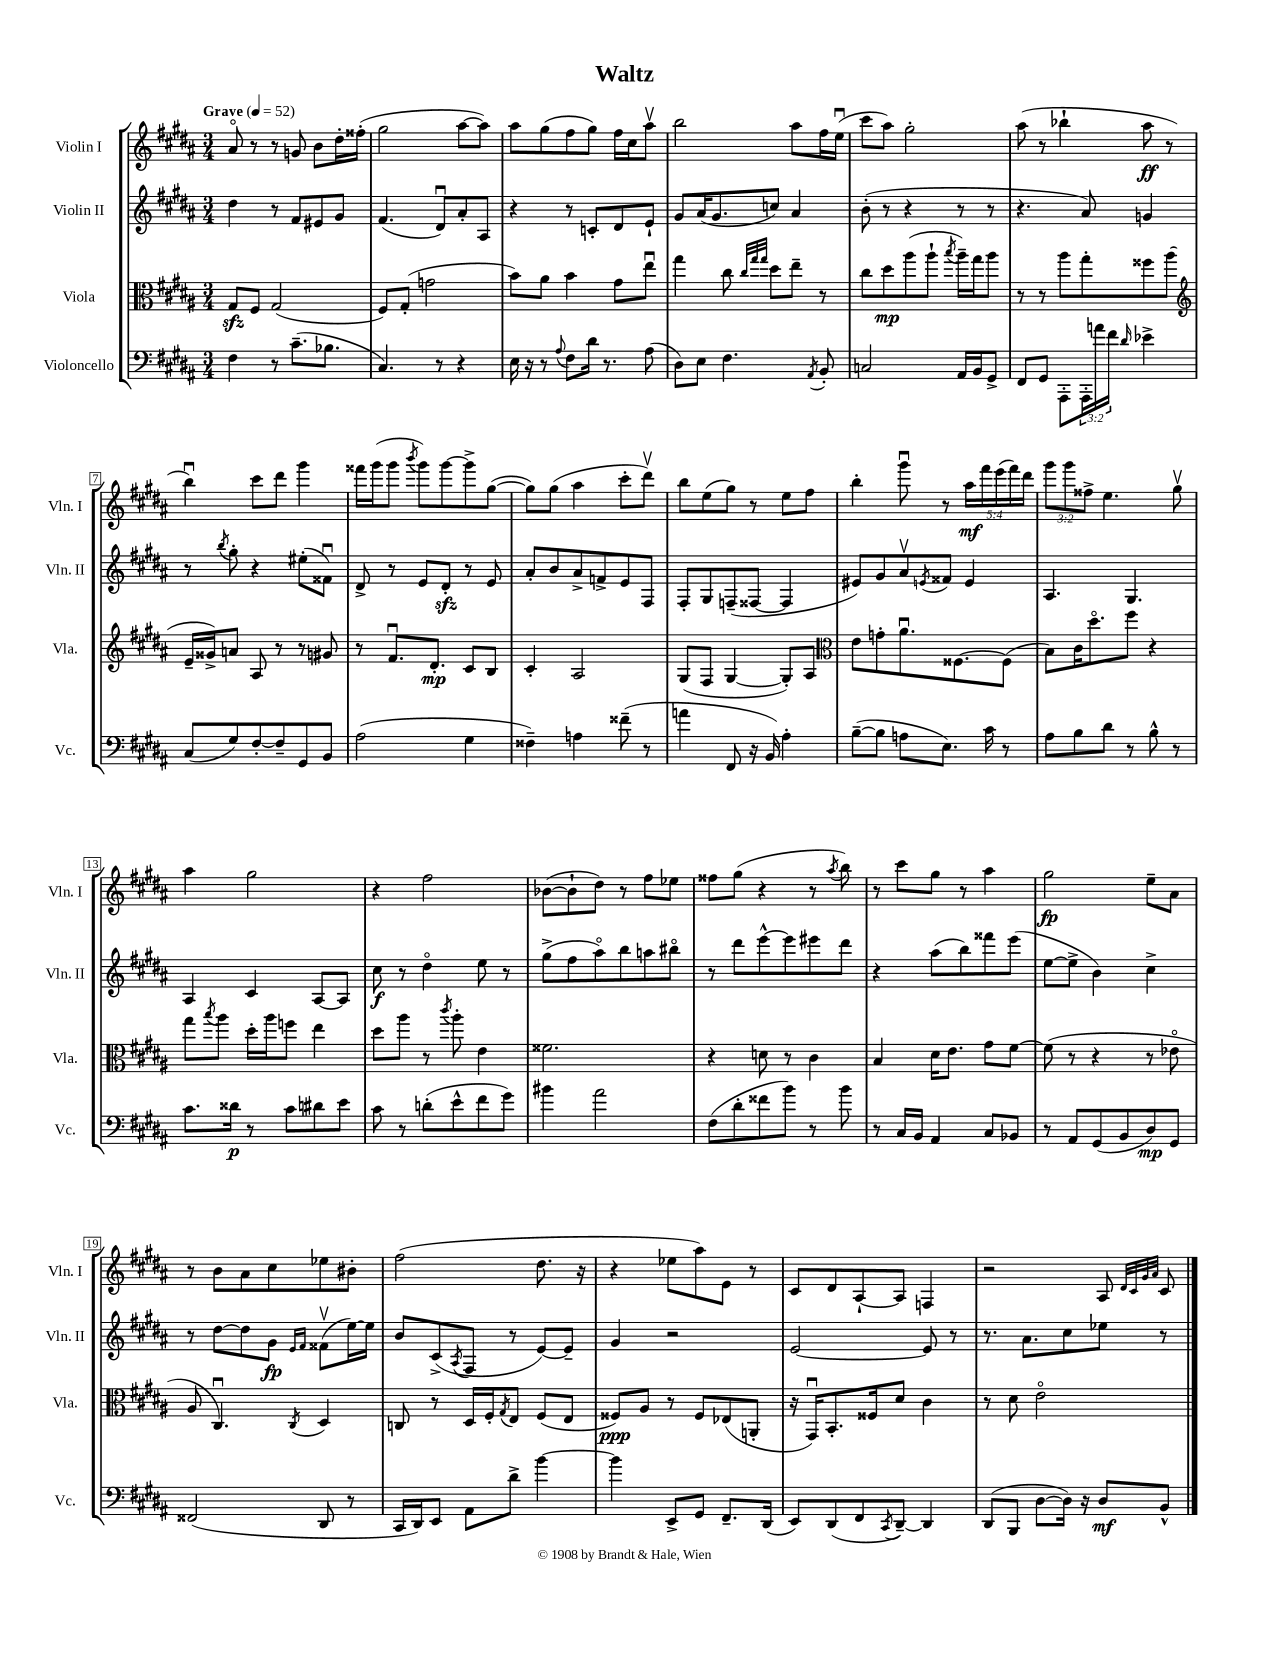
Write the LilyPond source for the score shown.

\header { title = "Waltz" }
<<
\new StaffGroup <<
\new Staff = "s0" \with { instrumentName = "Violin I" shortInstrumentName = "Vln. I" } {
    \clef treble \key b \major \numericTimeSignature \time 3/4 \override Staff.TupletNumber.text = #tuplet-number::calc-fraction-text \tempo "Grave" 4 = 52
    ais'8\flageolet r8 r8 g'8 b'8 dis''16-. fisis''16-.( |
    gis''2 ais''8~ ais''8) |
    ais''8 gis''8( fis''8 gis''8) fis''16 cis''16 ais''8\upbow |
    b''2 ais''8 fis''16 e''16\downbow( |
    cis'''8 ais''8) gis''2-. |
    ais''8( r8 bes''4-! ais''8\ff r8 |
    b''4\downbow) cis'''8 dis'''8 gis'''4 |
    fisis'''16 gis'''16( gis'''8 \acciaccatura { b'''8 } gis'''8) gis'''8~ gis'''8-> gis''8~( |
    gis''8) gis''8( ais''4 cis'''8-. dis'''8\upbow) |
    b''8 e''8( gis''8) r8 e''8 fis''8 |
    b''4-. gis'''8\downbow r8 \tuplet 5/4 { ais''16\mf fis'''16 e'''16( fis'''16) dis'''16 } |
    \tuplet 3/2 { gis'''8 gis'''8 fisis''8-> } e''4. gis''8\upbow |
    ais''4 gis''2 |
    r4 fis''2 |
    bes'8~( bes'8-! dis''8) r8 fis''8 ees''8 |
    fisis''8 gis''8( r4 r8 \acciaccatura { ais''8 } b''8) |
    r8 cis'''8 gis''8 r8 ais''4 |
    gis''2\fp e''8-- ais'8 |
    r8 b'8 ais'8 cis''8 ees''8 bis'8-. |
    fis''2( dis''8. r16 |
    r4 ees''8 ais''8) e'8 r8 |
    cis'8 dis'8 ais8~-! ais8 f4 |
    r2 ais8 \grace { dis'32 cis'32 gis'32 ais'32 } cis'8 \bar "|." |
}
\new Staff = "s1" \with { instrumentName = "Violin II" shortInstrumentName = "Vln. II" } {
    \clef treble \key b \major \numericTimeSignature \time 3/4
    dis''4 r8 fis'8 eis'8 gis'8 |
    fis'4.( dis'8\downbow) ais'8-. ais8 |
    r4 r8 c'8-. dis'8 e'8-! |
    gis'8 ais'16( gis'8. c''8) ais'4 |
    b'8-.( r8 r4 r8 r8 |
    r4. ais'8) g'4 |
    r8 \acciaccatura { b''8 } gis''8-. r4 eis''8-.( fisis'8\downbow) |
    dis'8-> r8 e'8 dis'8-.\sfz r8 e'8 |
    ais'8-. b'8 ais'8-> f'8-> e'8 fis8 |
    fis8-. gis8 f8--( fisis8~ fisis4 |
    eis'8) gis'8 ais'8\upbow \acciaccatura { e'8 } fisis'8 e'4 |
    ais4. gis4. |
    ais4 cis'4 ais8~ ais8 |
    cis''8\f r8 dis''4\flageolet e''8 r8 |
    gis''8->( fis''8 ais''8\flageolet) b''8 a''8 bis''8\flageolet |
    r8 dis'''8 e'''8~-^ e'''8 eis'''8 dis'''8 |
    r4 ais''8( b''8) fisis'''8 e'''8( |
    e''8~ e''8-> b'4) cis''4-> |
    r8 dis''8~ dis''8 gis'8\fp \grace { e'16 fis'16 } fisis'8\upbow( e''16~) e''16 |
    b'8 cis'8->( \acciaccatura { ais8 } fis8 r8 e'8~) e'8-- |
    gis'4 r2 |
    e'2~ e'8 r8 |
    r8. ais'8. cis''8 ees''8 r8 \bar "|." |
}
\new Staff = "s2" \with { instrumentName = "Viola" shortInstrumentName = "Vla." } {
    \clef alto \key b \major \numericTimeSignature \time 3/4
    gis8\sfz fis8 gis2( |
    fis8) gis8-.( g'2 |
    b'8) ais'8 b'4 gis'8 e''8\downbow |
    gis''4 cis''8 \grace { cis''32 gis''32 gis''32 } dis''8 e''8-- r8 |
    cis''8 dis''8\mp ais''8( ais''8-! \acciaccatura { b''8 } ais''16--) gis''16 ais''8 |
    r8 r8 ais''8 gis''8-. fisis''8 ais''8( |
    \clef treble e'16-- gisis'16->) a'8 ais8 r8 r8 gis'8 |
    r8 fis'8.\downbow dis'8.-.\mp cis'8 b8 |
    cis'4-. ais2 |
    gis8( fis8 gis4~ gis8-.) ais8 |
    \clef alto e'8 g'8-. ais'8.\downbow fisis8.~ fisis8( |
    b8) cis'16 dis''8.\flageolet fis''8 r4 |
    gis''8 \acciaccatura { b''8 } ais''8 dis''16-. ais''16 f''8 e''4 |
    dis''8 ais''8 r8 \acciaccatura { cis'''8 } ais''8-. e'4 |
    fisis'2. |
    r4 d'8 r8 cis'4 |
    b4 dis'16 e'8. gis'8 fis'8~ |
    fis'8( r8 r4 r8 ees'8\flageolet |
    ais8 cis4.\downbow) \acciaccatura { cis8 } dis4 |
    c8 r8 dis16 fis16-. \acciaccatura { gis8 } e8 fis8( e8 |
    fisis8\ppp) ais8 r8 fisis8 ees8( a,8-. |
    r16 gis,16\downbow) b,8.-. fisis16 dis'8 cis'4 |
    r8 dis'8 e'2\flageolet \bar "|." |
}
\new Staff = "s3" \with { instrumentName = "Violoncello" shortInstrumentName = "Vc." } {
    \clef bass \key b \major \numericTimeSignature \time 3/4 \override Staff.TupletNumber.text = #tuplet-number::calc-fraction-text
    fis4 r8 cis'8.--( bes8. |
    cis4.) r8 r4 |
    e16 r16 r8 \appoggiatura { ais8 } fis8 dis'16 r8. ais8( |
    dis8) e8 fis4. \acciaccatura { ais,8 } b,8-. |
    c2 ais,16 b,16 gis,8-> |
    fis,8 gis,8 ais,,8-. \tuplet 3/2 { ais,,16-. a'16 fis'16 } \grace { dis'16 } ees'4-> |
    cis8( gis8) fis8~-. fis8-- gis,8 b,8 |
    ais2( gis4 |
    fisis4--) a4 fisis'8--( r8 |
    a'4 fis,8 r16 b,16) ais4-. |
    b8~--( b8 a8 e8.) cis'16 r8 |
    ais8 b8 dis'8 r8 b8-^ r8 |
    cis'8. disis'16\p r8 cis'8 dis'8 e'8 |
    cis'8 r8 d'8-.( e'8-^ fis'8 gis'8) |
    bis'4 ais'2 |
    fis8( dis'8-. fisis'8 b'8) r8 b'8 |
    r8 cis16 b,16 ais,4 cis8 bes,8 |
    r8 ais,8 gis,8( b,8 dis8\mp) gis,8 |
    fisis,2( dis,8 r8 |
    cis,16 dis,16) e,8 ais,8 dis'8-> b'4~ |
    b'4 e,8-> gis,8 fis,8.-- dis,16( |
    e,8) dis,8( fis,8 \acciaccatura { cis,8 } dis,8~--) dis,4 |
    dis,8( b,,8 dis8~ dis16) r16 dis8\mf b,8-^ \bar "|." |
}
>>
>>
\layout { \context { \Score \override BarNumber.stencil = #(make-stencil-boxer 0.1 0.3 ly:text-interface::print) } }
